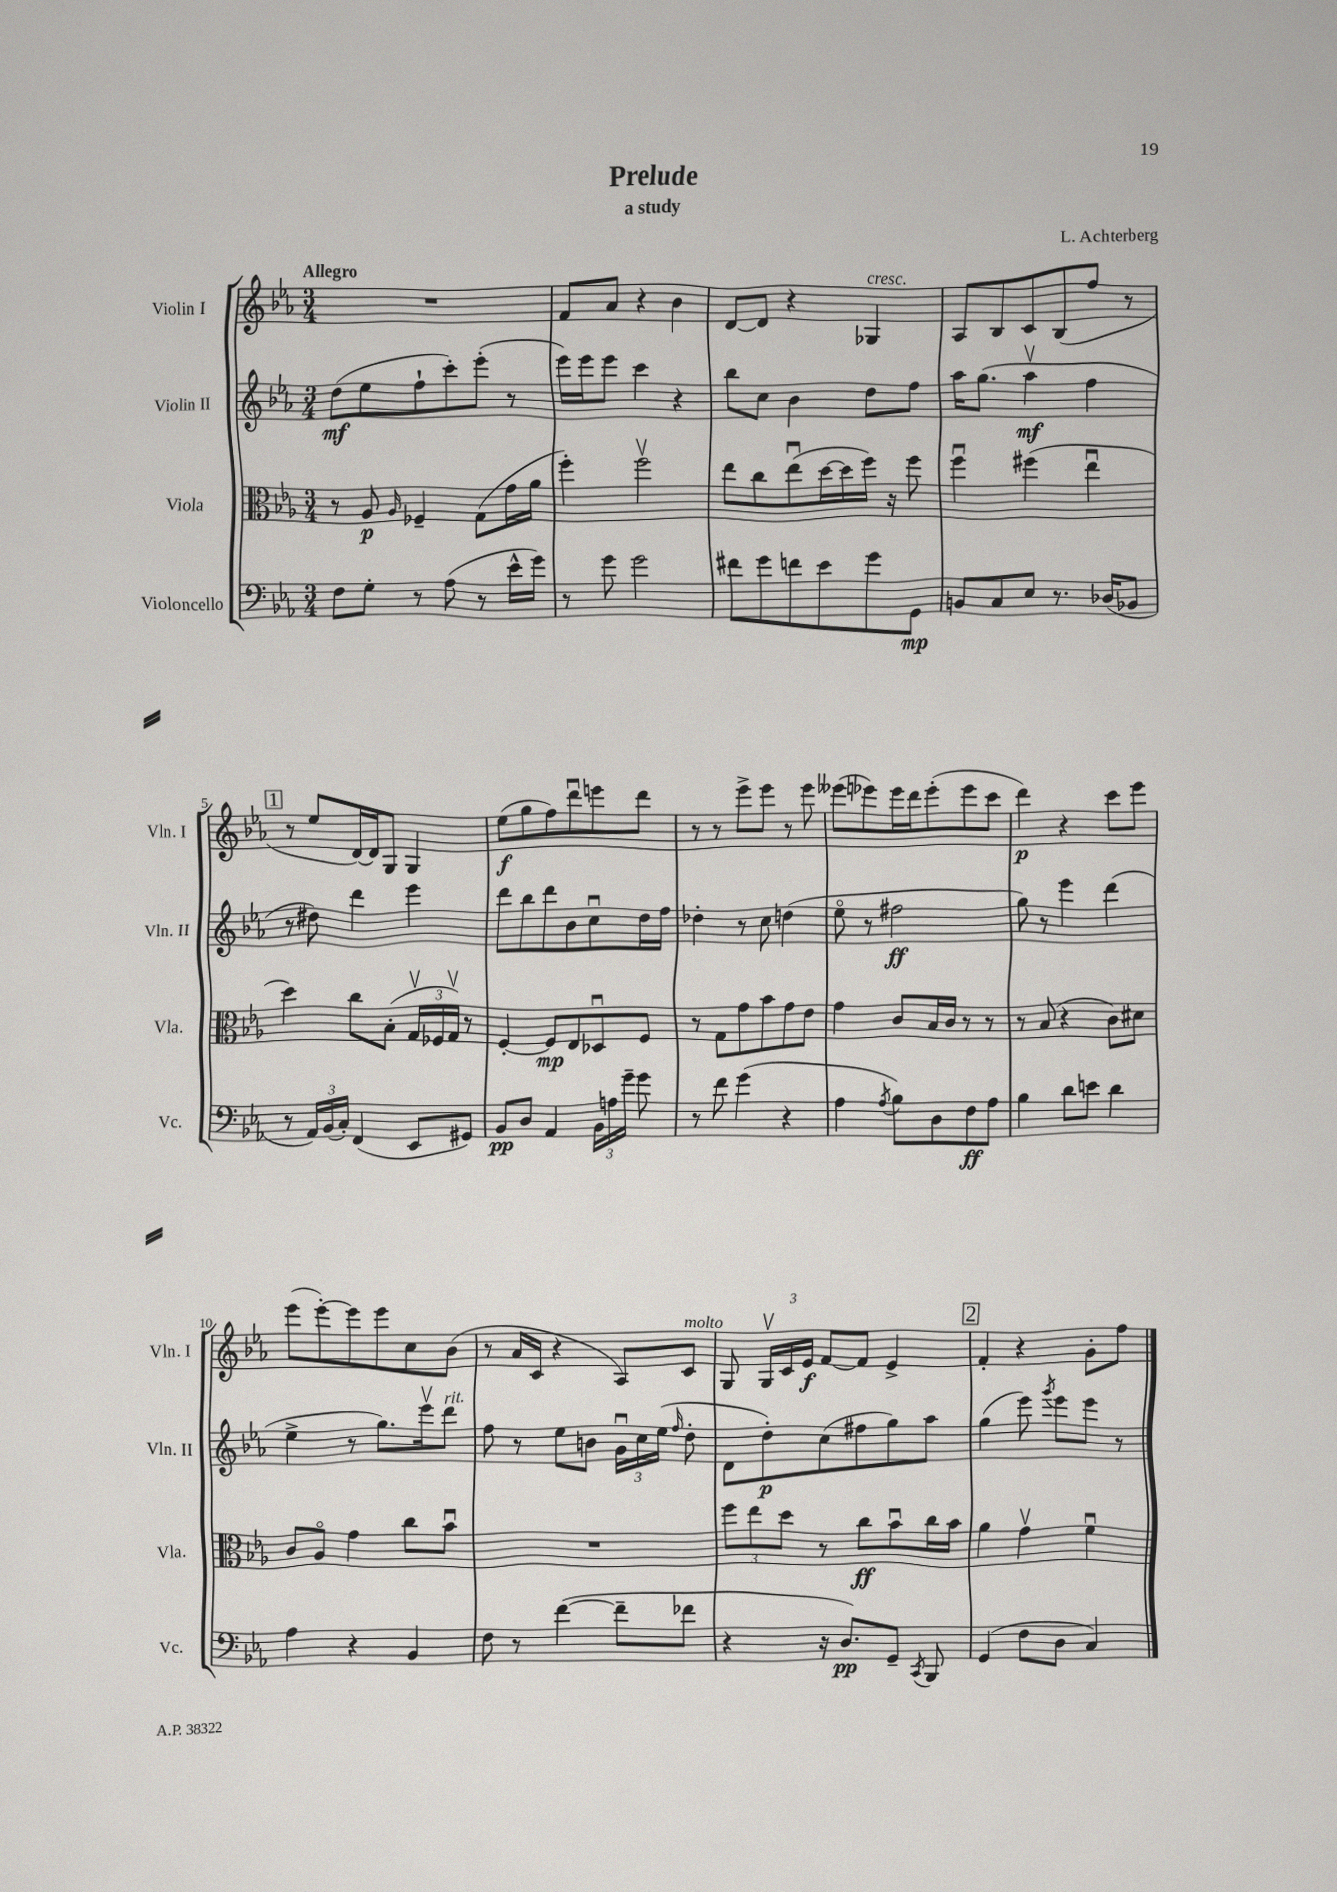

**kern	**kern	**kern	**kern
*staff4	*staff3	*staff2	*staff1
*clefF4	*clefC3	*clefG2	*clefG2
*k[b-e-a-]	*k[b-e-a-]	*k[b-e-a-]	*k[b-e-a-]
*M3/4	*M3/4	*M3/4	*M3/4
8F	8r	(8dd	2.r
8G'	8A-	8ee-	.
.	16qqA-	.	.
8r	4F-~	8ff`	.
(8A-	.	8ccc')	.
8r	(8G	(8eee-'	.
16e-^^	16g	8r	.
16g)	16a-	.	.
=	=	=	=
8r	4ff')	16eee-)	8f
.	.	16eee-	.
8g	.	8eee-	8a-
2g	2ffv	4ccc	4r
.	.	4r	4b-
=	=	=	=
8f#	8ee-	8bb-	[8d
8g	8cc	8cc	8d]
8f	(8ee-u	4b-	4r
8e-	[16dd	.	.
.	16dd]	.	.
8g	16ff)	8dd	4G-
.	16r	.	.
8GG	8ff	8ff	.
=	=	=	=
8BB	4ffu	16aa-	8A-
.	.	(8.gg	.
8C	.	.	8B-
8E-	(4ff#	4aa-v	8c
8.r	.	.	(8B-
.	4ee-u	4ff	8ff
(16D-	.	.	.
8BB-	.	.	8r
=	=	=	=
8r	4dd)	8r	8r
24AA-)	.	8dd#)	8ee-
(24BB-	.	.	.
24C')	.	.	.
(4FF	8cc	4ddd	[16d)
.	.	.	16d]
.	(8B-'	.	8G
8EE-	24Gv	4eee-	4G
.	24F-	.	.
.	24Gv)	.	.
8GG#)	8r	.	.
=	=	=	=
8BB-	[4F'	8ddd	(8ee-
8D	.	8bb-	8gg
4AA-	8F]	8ddd	8ff)
.	8E-	8b-	8dddu
24BB-	8D-u	8ccu	8eee
24A	.	.	.
24g~	.	.	.
8g	8F	16dd	8ddd
.	.	16ff	.
=	=	=	=
8r	8r	4dd-'	8r
8f	8G	.	8r
(4g	8g	8r	8eee-^
.	8b-	8cc	8eee-
4r	8g	(4dd	8r
.	8e-	.	8eee-
=	=	=	=
4A-	4g	8ee-o	(8eee--
.	.	8r	8eee-)
8qA-	.	.	.
8B-)	8c	2ff#	16eee-
.	.	.	16ddd
8D	16B-	.	(8eee-'
.	16c	.	.
8F	8r	.	8eee-
8A-	8r	.	8ccc
=	=	=	=
4B-	8r	8gg)	4ddd)
.	(8B-	8r	.
8d	4r	4eee-	4r
8e	.	.	.
4d	8c)	(4ddd	8ccc
.	8d#	.	8eee-
=	=	=	=
4A-	8c	4ee-^	(8eee-
.	8A-o	.	[8eee-')
4r	4g	8r	8eee-]
.	.	8.gg)	8eee-
4BB-	8cc	.	8cc
.	.	16eee-v	.
.	8b-u	8ddd	(8b-
=	=	=	=
8F	2.r	8ff	8r
8r	.	8r	16a-
.	.	.	16c
([4f	.	8ee-	4r
.	.	8b	.
8f~]	.	24gu	8A-)
.	.	24cc	.
.	.	(24ee-	.
.	.	16qqff	.
8f-	.	8dd'	8c
=	=	=	=
4r	12ff	8d	8G
.	12ee-	.	.
.	.	8dd')	24Gv
.	12dd	.	24c
.	.	.	24e-
16r	8r	(8cc	[8f
8.D)	.	.	.
.	8cc	8ff#	8f]
8GG~	8b-u	8gg)	4e-^
8qCC	.	.	.
8BBB-	16cc	8aa-	.
.	16b-	.	.
=	=	=	=
(4GG	4a-	(4gg	4f'
8F	4gv	8eee-)	4r
.	.	8qggg	.
8D	.	8eee-	.
4C)	4fu	8eee-	8g'
.	.	8r	8ff
==	==	==	==
*-	*-	*-	*-
